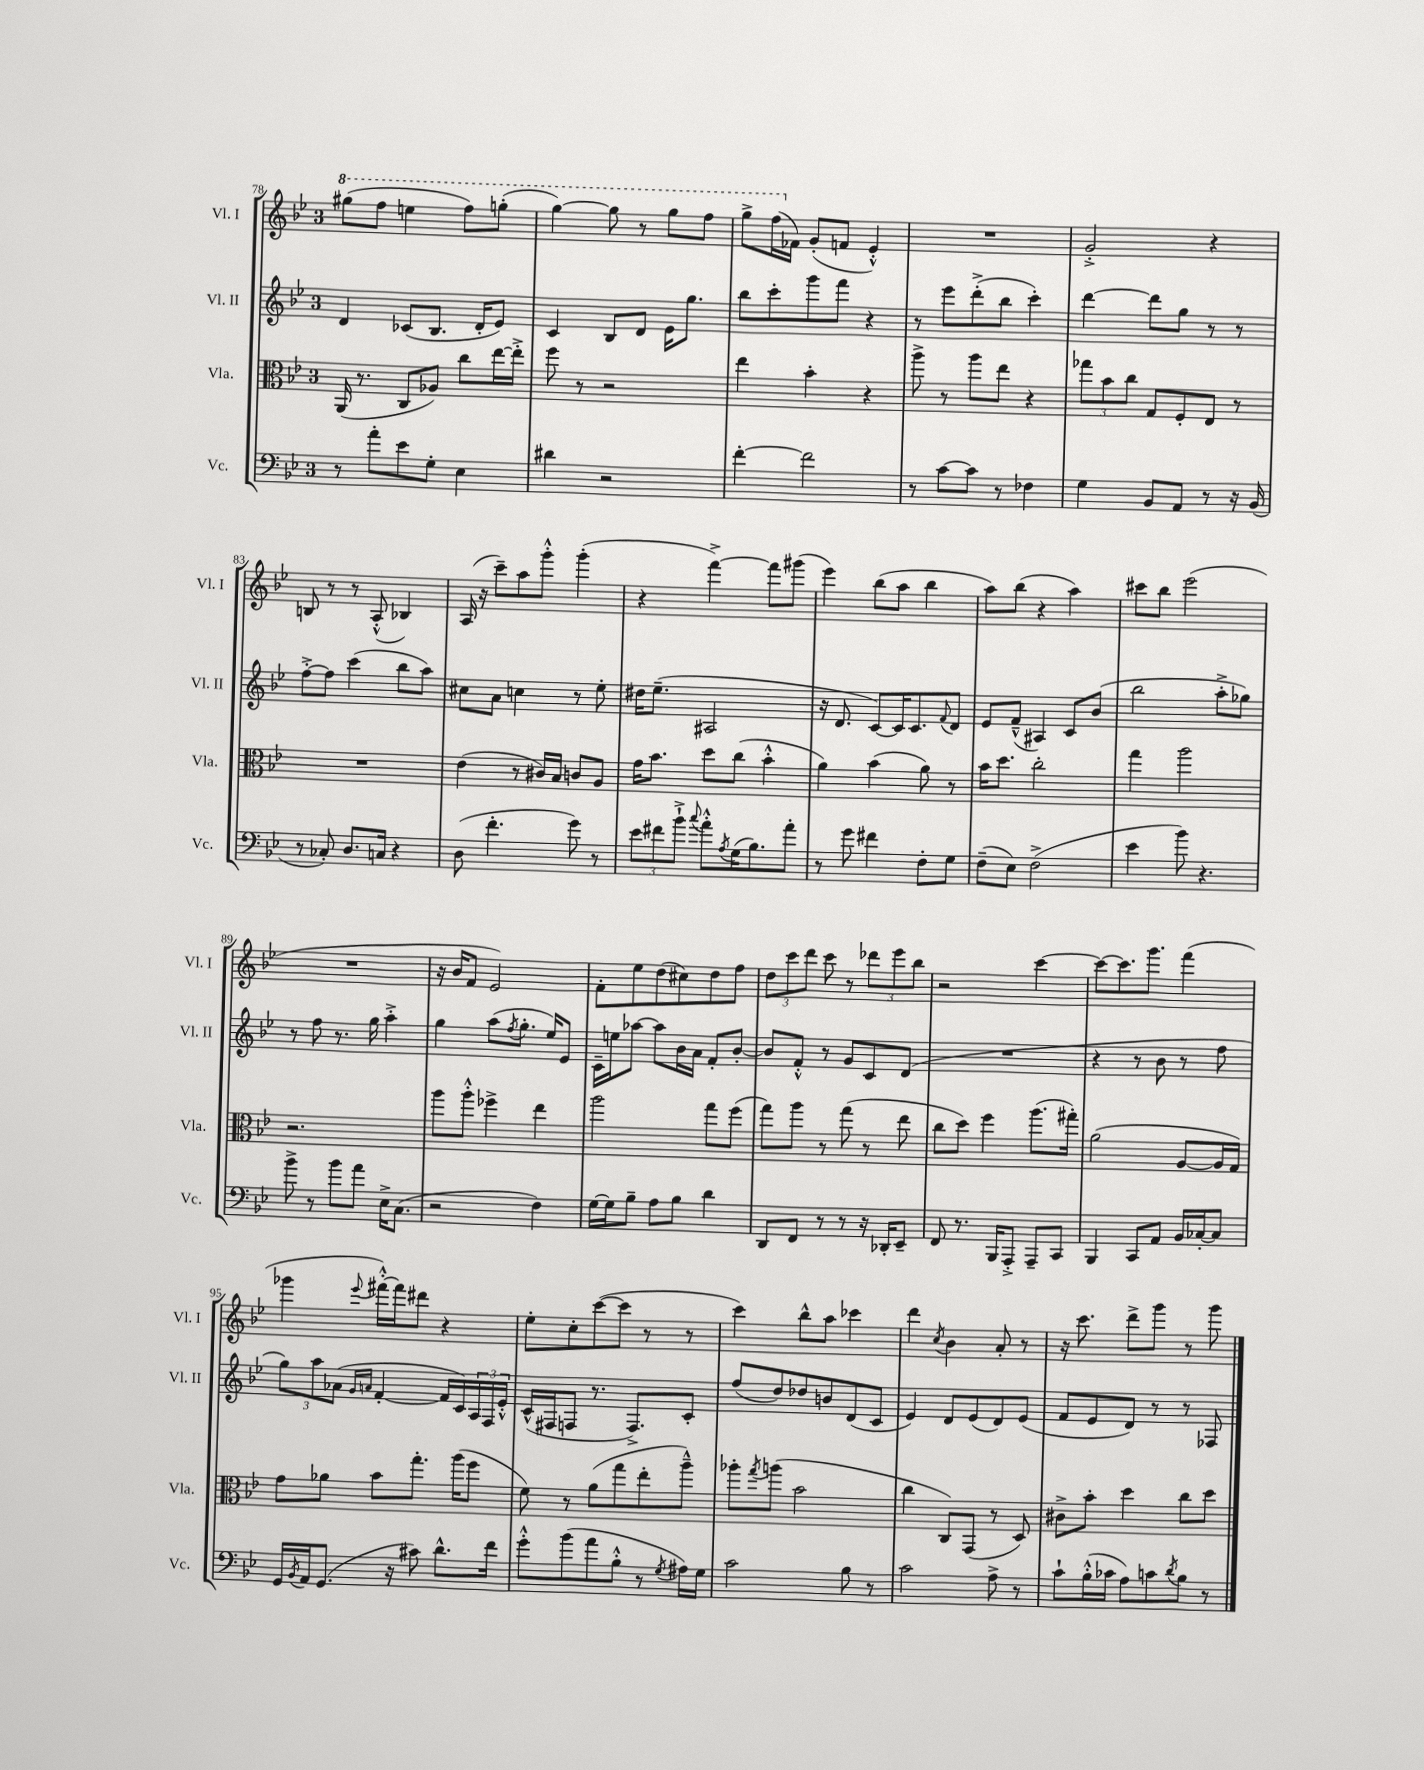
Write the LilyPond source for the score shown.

<<
\new StaffGroup <<
\new Staff = "s0" \with { instrumentName = "Vl. I" shortInstrumentName = "Vl. I" } {
    \clef treble \key bes \major \once \override Staff.TimeSignature.style = #'single-digit \time 3/4
    \ottava #1 gis'''8( f'''8 e'''4 f'''8) g'''8-.( |
    g'''4~) g'''8 r8 g'''8 f'''8 |
    g'''8-> f'''16( \ottava #0 fes'16) g'8-.( f'8 ees'4-.-^) |
    R2. |
    g'2-.-> r4 |
    b8 r8 r8 a8-.-^( bes4) |
    a16( r16 c'''8--) a''8 g'''8-.-^ g'''4-.( |
    r4 f'''4~->) f'''8 gis'''8( |
    ees'''4) bes''8( a''8 bes''4 |
    a''8) bes''8( r4 a''4) |
    cis'''8 bes''8 ees'''2( |
    R2. |
    r16 bes'16 f'8 ees'2) |
    f'8-. ees''8 d''8( cis''8) d''8 f''8 |
    \tuplet 3/2 { d''8 c'''8 d'''8 } c'''8 r8 \tuplet 3/2 { des'''8 ees'''8 bes''8 } |
    r2 c'''4~ |
    c'''8~ c'''8. g'''8. f'''4( |
    ges'''4 \appoggiatura { ees'''8 } fis'''16~-.-^) fis'''16 dis'''8 r4 |
    ees''8-. c''8-. c'''8~( c'''8 r8 r8 |
    c'''4) bes''8-^ a''8 ces'''4 |
    d'''4 \acciaccatura { c''8 } bes'4 a'8-. r8 |
    r16 c'''8. d'''8-> g'''8 r8 g'''8 \bar "|." |
}
\new Staff = "s1" \with { instrumentName = "Vl. II" shortInstrumentName = "Vl. II" } {
    \clef treble \key bes \major \once \override Staff.TimeSignature.style = #'single-digit \time 3/4
    d'4 ces'8( bes8. d'16-. ees'8) |
    c'4 bes8 d'8 ees'16 g''8. |
    bes''8 c'''8-. g'''8 f'''8 r4 |
    r8 ees'''8 d'''8-.->( bes''8 c'''4-.) |
    d'''4~ d'''8 g''8 r8 r8 |
    f''8~-.-> f''8 c'''4( bes''8 a''8) |
    cis''8 a'8 c''4 r8 ees''8-. |
    dis''16 ees''8.--( ais2 |
    r16 d'8. c'8~) c'16 c'8. \appoggiatura { f'8 } d'8 |
    ees'8 f'8---^( ais4) c'8 bes'8( |
    bes''2 a''8-.-> ges''8) |
    r8 f''8 r8. g''16 a''4-.-> |
    g''4 a''8( \acciaccatura { f''8 } g''8.-. ees''16) ees'8 |
    c'16-- e''16 aes''8~ aes''8 bes'16 a'16 f'8-. bes'8~-. |
    bes'8 f'8-.-^ r8 g'8 c'8 d'8( |
    R2. |
    r4 r8 bes'8 r8 f''8 |
    \tuplet 3/2 { g''8) a''8 aes'8( } \grace { g'16 a'16 } f'4~-. f'16 c'16) \tuplet 3/2 { a16 f16 ees'16-.-^ } |
    c'16-^( fis16 f8 r8. f8.->) c'8-. |
    f''8( d''8) des''8 b'8 d'8( c'8 |
    ees'4) d'8 ees'8( d'8) ees'8( |
    f'8 ees'8 d'8) r8 r8 fes8 \bar "|." |
}
\new Staff = "s2" \with { instrumentName = "Vla." shortInstrumentName = "Vla." } {
    \clef alto \key bes \major \once \override Staff.TimeSignature.style = #'single-digit \time 3/4
    a,16( r8. c8 aes8) c''8 ees''16~ ees''16-.-> |
    f''8 r8 r2 |
    ees''4 bes'4-. r4 |
    a''8-> r8 a''8 ees''8 r4 |
    \tuplet 3/2 { ges''8 bes'8 c''8 } g8 f8-. ees8 r8 |
    R2. |
    ees'4( r8 cis'16) bes16 c'8 a8 |
    g'16 bes'8. d''8 c''8( bes'4-.-^ |
    a'4) bes'4( a'8) r8 |
    bes'16 d''8. c''2-. |
    g''4 a''2 |
    r2. |
    a''8 a''8-.-^ fes''4-> ees''4 |
    a''2 g''8 f''8( |
    g''8) a''8 r8 g''8( r8 ees''8 |
    c''8 d''8) f''4 a''8.( gis''16-.) |
    a'2( a8~ a16 g16) |
    g'8 aes'8 bes'8 g''8.-. a''16( f''8 |
    f'8) r8 a'8( g''8 ees''8-. a''8---^) |
    aes''8-. \acciaccatura { g''8 } a''8( bes'2 |
    c''4 c8) g,8( r8 d8) |
    cis'8-> bes'8-. d''4 c''8 d''8 \bar "|." |
}
\new Staff = "s3" \with { instrumentName = "Vc." shortInstrumentName = "Vc." } {
    \clef bass \key bes \major \once \override Staff.TimeSignature.style = #'single-digit \time 3/4
    r8 a'8-. ees'8 g8-. ees4 |
    dis'4 r2 |
    f'4~-. f'2 |
    r8 c'8~ c'8 r8 fes4 |
    g4 bes,8 a,8 r8 r16 bes,16( |
    r8 ces8-.) d8. c16 r4 |
    d8( f'4.-. g'8) r8 |
    \tuplet 3/2 { ees'8 fis'8 bes'8-!-> } \appoggiatura { c''8 } a'8-.-^ \acciaccatura { a8 } g16( bes8.) a'8-. |
    r8 g'8 fis'4 f8-. g8 |
    f8--( ees8) f2->( |
    ees'4 bes'8) r4. |
    bes'8-> r8 bes'8 a'8 ees16-> c8.( |
    r2 f4) |
    g16~ g16 bes8-- a8 bes8 d'4 |
    d,8 f,8 r8 r8 r16 des,16-. ees,8-- |
    f,8 r8. bes,,16 a,,8-.-> a,,8-- c,8 |
    bes,,4 c,8 a,8 bes,16 ces16~-. ces8 |
    g,16 \acciaccatura { bes,8 } a,16 g,8.( r16 cis'8) d'8.-^ f'16 |
    g'8-.-^ bes'8( a'8 bes8-.-^ r8 \acciaccatura { g8 } ais16) g16 |
    c'2 bes8 r8 |
    c'2 a8-> r8 |
    c'8-! bes16-.-^( ces'16 a8) c'8 \acciaccatura { d'8 } bes8 r8 \bar "|." |
}
>>
>>
\layout { \context { \Score currentBarNumber = #78 } }
